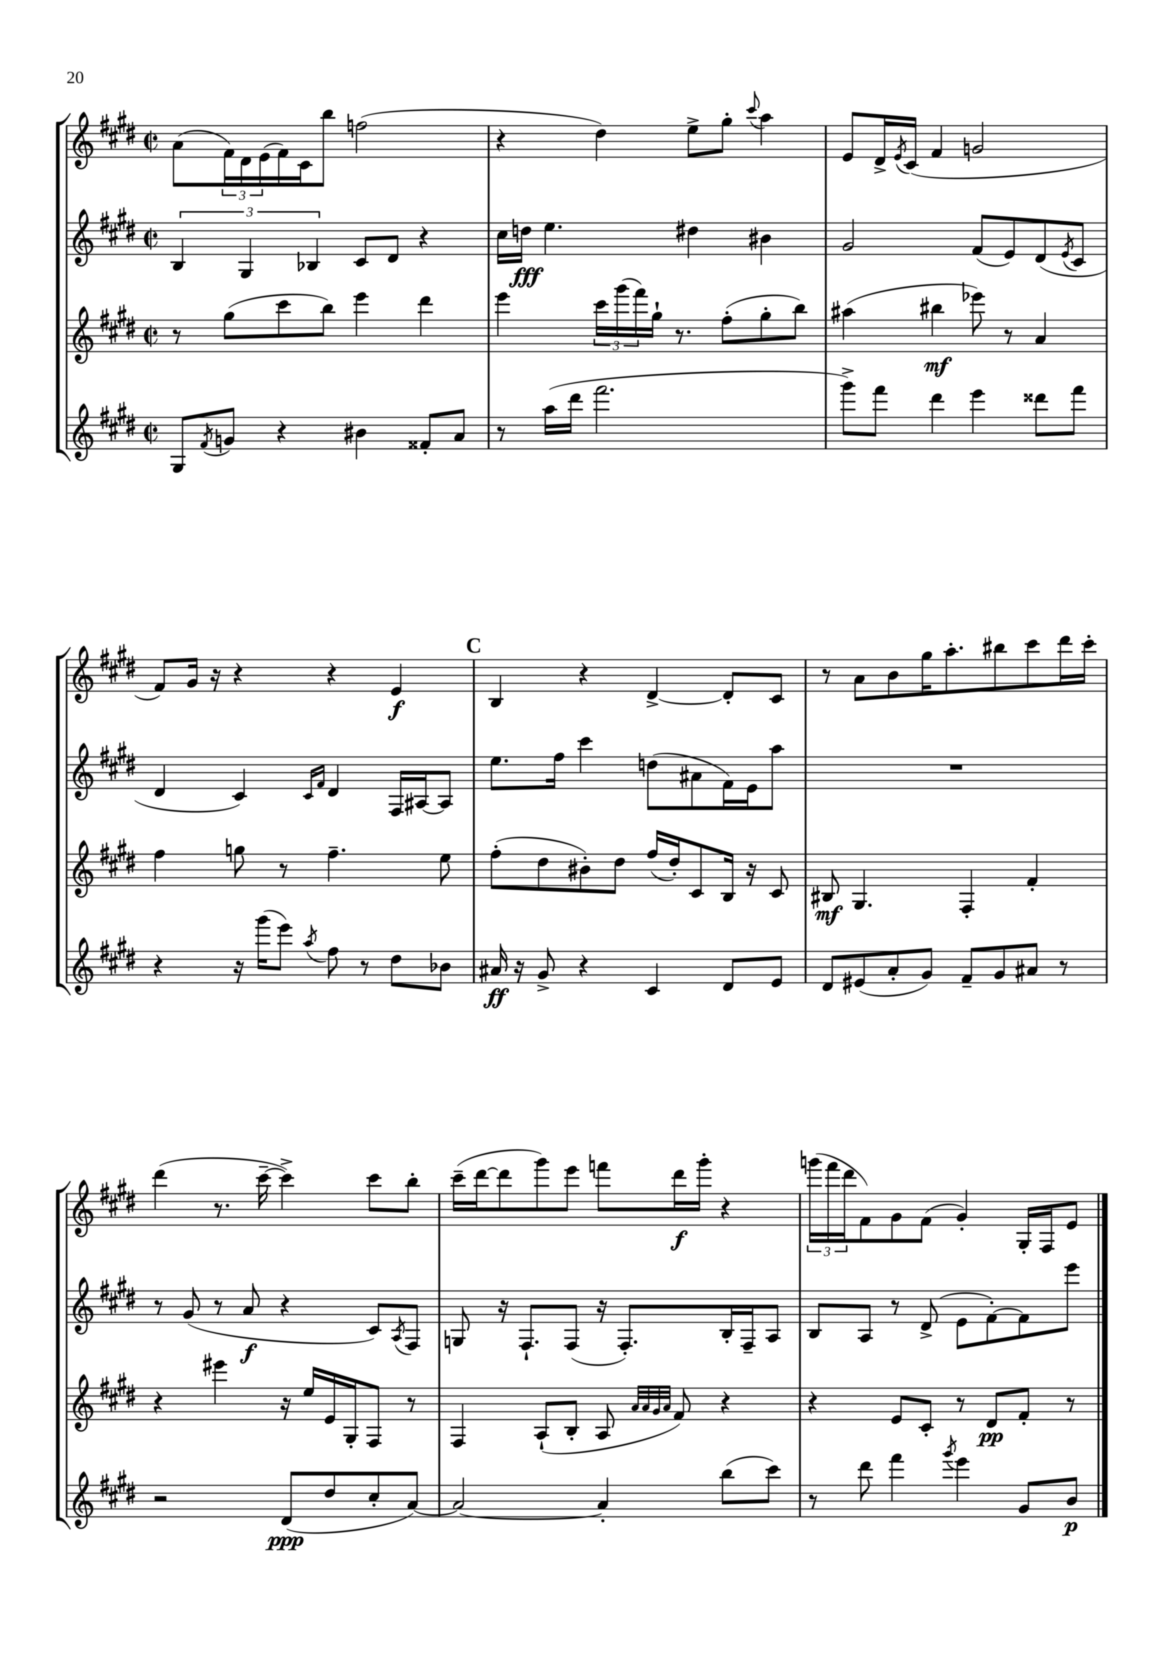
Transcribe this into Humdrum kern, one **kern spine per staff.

**kern	**kern	**kern	**kern
*staff4	*staff3	*staff2	*staff1
*clefG2	*clefG2	*clefG2	*clefG2
*k[f#c#g#d#]	*k[f#c#g#d#]	*k[f#c#g#d#]	*k[f#c#g#d#]
*M2/2	*M2/2	*M2/2	*M2/2
*met(c|)	*met(c|)	*met(c|)	*met(c|)
8G#	8r	6B	(8a
8qf#	.	.	.
8g	(8gg#	.	24f#)
.	.	6G#	24d#
.	.	.	(24e
4r	8ccc#	.	16f#)
.	.	.	16c#
.	.	6B-	.
.	8bb)	.	8bb
4b#	4eee	8c#	(2ff
.	.	8d#	.
8f##'	4ddd#	4r	.
8a	.	.	.
=	=	=	=
8r	4eee	16cc#	4r
.	.	16dd	.
(16aa	.	4.ee	.
16ddd#	.	.	.
2.fff#	24ccc#	.	4dd#)
.	(24ggg#	.	.
.	24fff#)	.	.
.	16gg#`	.	.
.	8.r	.	.
.	.	4dd#	8ee^
.	(8ff#'	.	8gg#'
.	.	.	8qqccc#
.	8gg#'	4b#	4aa
.	8bb)	.	.
=	=	=	=
8ggg#^)	(4aa#	2g#	8e
8fff#	.	.	16d#^
.	.	.	8qe
.	.	.	(16c#
4ddd#	4bb#	.	4f#
4eee	8eee-)	(8f#	2g
.	8r	8e)	.
8ddd##	4a	(8d#	.
.	.	8qe	.
8fff#	.	8c#	.
=	=	=	=
4r	4ff#	4d#	8f#)
.	.	.	16g#
.	.	.	16r
16r	8gg	4c#)	4r
(16ggg#	.	.	.
8eee)	8r	.	.
.	.	16qqc#	.
8qaa	.	16qqf#	.
8ff#	4.ff#~	4d#	4r
8r	.	.	.
8dd#	.	16F#	4e
.	.	[16A#	.
8b-	8ee	8A#]	.
=	=	=	=
16a#	(8ff#'	8.ee	4B
16r	.	.	.
8g#^	8dd#	.	.
.	.	16ff#	.
4r	8b#')	4ccc#	4r
.	8dd#	.	.
4c#	(16ff#	(8dd	[4d#^
.	16dd#')	.	.
.	8c#	8a#	.
8d#	16B	16f#)	8d#']
.	16r	16e	.
8e	8c#	8aa	8c#
=	=	=	=
8d#	8B#	1r	8r
(8e#	4.G#	.	8a
8a'	.	.	8b
8g#)	.	.	16gg#
.	.	.	8.aa'
8f#~	4F#'	.	.
8g#	.	.	8bb#
8a#	4f#'	.	8ccc#
8r	.	.	16ddd#
.	.	.	16ccc#'
=	=	=	=
2r	4r	8r	(4ddd#
.	.	(8g#	.
.	4eee#	8r	8.r
.	.	8a	.
.	.	.	[16ccc#~
(8d#	16r	4r	4ccc#^])
.	16ee	.	.
8dd#	16e	.	.
.	16G#'	.	.
8cc#'	8F#	8c#)	8ccc#
.	.	8qA	.
[8a)	8r	8F#	8bb'
=	=	=	=
2a_	4F#	8G	(16ccc#~
.	.	.	[16ddd#
.	.	16r	8ddd#]
.	.	8.F#`	.
.	(8A`	.	8ggg#)
.	8B'	(8F#	8eee
4a']	8A	16r	8fff
.	.	8.F#')	.
.	32qqa	.	.
.	32qqa	.	.
.	32qqg#	.	.
.	32qqa	.	.
.	8f#)	.	16ddd#
.	.	.	16ggg#'
(8bb	4r	16B'	4r
.	.	16F#~	.
8ccc#)	.	8A	.
=	=	=	=
8r	4r	8B	(24ggg
.	.	.	24fff#
.	.	.	24ddd#
8ddd#	.	8A	8f#)
4fff#	8e	8r	8g#
.	8c#'	(8d#^	(8f#
8qggg#	.	.	.
4eee	8r	8e	4g#')
.	8d#	[8f#')	.
8g#	8f#'	8f#]	16G#'
.	.	.	16F#
8b	8r	8eee	8e
==	==	==	==
*-	*-	*-	*-
